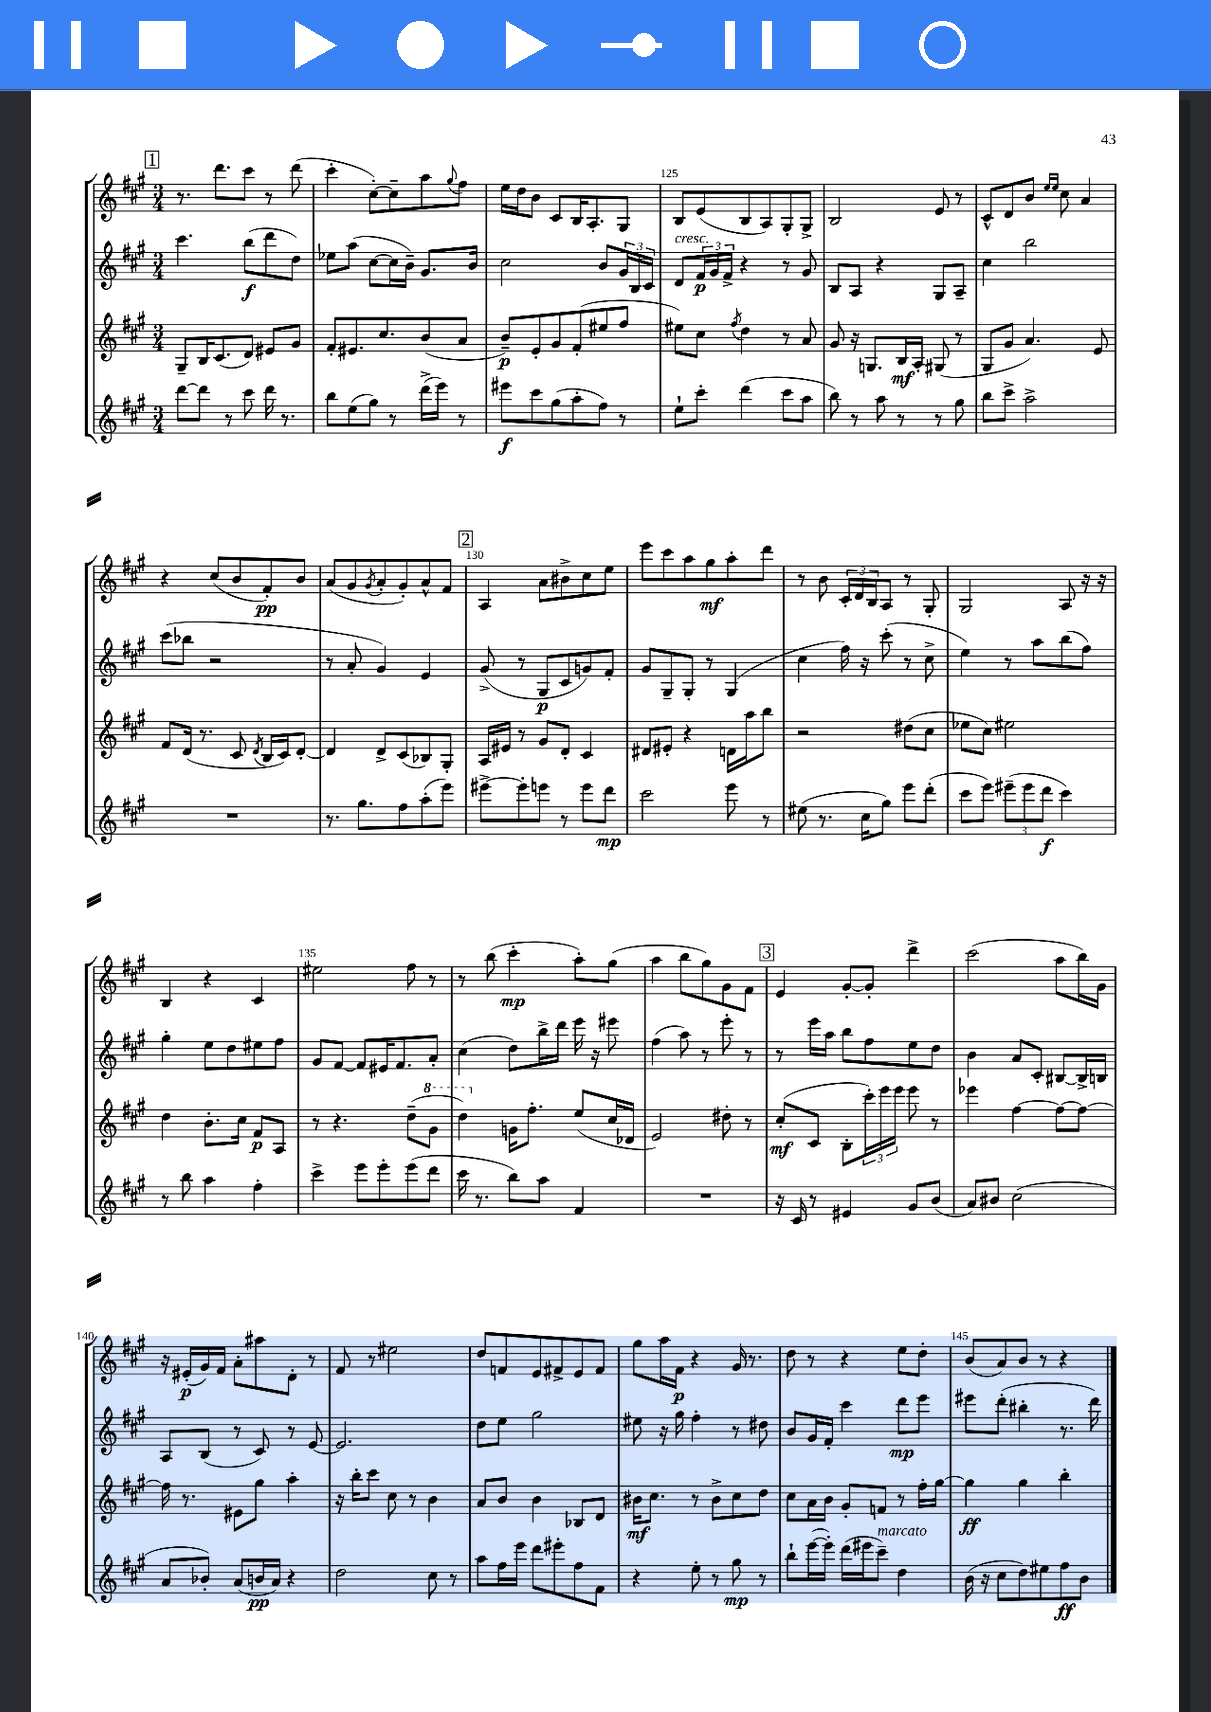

**kern	**kern	**kern	**kern
*staff4	*staff3	*staff2	*staff1
*clefG2	*clefG2	*clefG2	*clefG2
*k[f#c#g#]	*k[f#c#g#]	*k[f#c#g#]	*k[f#c#g#]
*M3/4	*M3/4	*M3/4	*M3/4
[8ddd	8G#~	4.ccc#	8.r
8ddd]	16B	.	.
.	(8.c#	.	8.ddd
8r	.	.	.
8ccc#	8d)	(8bb	8ccc#
16ddd	8e#	8ddd	8r
8.r	.	.	.
.	8g#	8dd)	(8ddd
=	=	=	=
8bb	8f#'	8ee-	4ccc#'
(8ee	8.e#	(8aa	.
8gg#)	.	[8cc#	[8cc#')
.	8.cc#	.	.
8r	.	16cc#]	8cc#~]
.	.	16b~)	.
(16ddd^	(8b	8.g#	8aa
16eee)	.	.	.
.	.	.	8qqgg#
8r	8a	.	8ff#
.	.	16b	.
=	=	=	=
8eee#	8b~)	2cc#	16ee
.	.	.	16dd
8ccc#	8e'	.	8b
(8gg#	8g#	.	8c#
8aa'	(8f#'	.	16B
.	.	.	8.A'
8ff#)	8ee#	8b	.
8r	8ff#	24g#	8G#
.	.	24B	.
.	.	24c#	.
=	=	=	=
8ee`	8ee#)	8d	8B
8ccc#'	8cc#	24f#	(8e
.	.	24g#	.
.	.	24f#^	.
.	8qff#	.	.
(4ddd	4dd	4r	8B
.	.	.	8A)
8ccc#	8r	8r	8G#'
8aa	8a	8g#	8G#^
=	=	=	=
8bb)	8g#	8B	2B
8r	16r	8A	.
.	8.G	.	.
8aa	.	4r	.
8r	16B	.	.
.	16A'	.	.
8r	(8G#	8G#	8e
8gg#	8r	8A~	8r
=	=	=	=
8bb	8G#	4cc#	8c#^^
8ccc#^	8g#	.	8d
2aa^	4.a)	2bb	8b
.	.	.	16qqee
.	.	.	16qqee
.	.	.	8cc#
.	.	.	4a
.	8e	.	.
=	=	=	=
2.r	8f#	(8ccc#	4r
.	(16d	8bb-	.
.	8.r	.	.
.	.	2r	(8cc#
.	8c#	.	8b
.	8qd	.	.
.	16B	.	8f#')
.	16c#)	.	.
.	[8d'	.	8b
=	=	=	=
8.r	4d]	8r	(8a
.	.	8a'	8g#
8.gg#	.	.	.
.	.	.	8qg#
.	8d^	4g#)	8a'
8ff#	(8c#	.	8g#')
(8aa'	8B-)	4e	8a^^
8eee)	8G#'	.	8f#
=	=	=	=
[8eee#^	16A	(8g#^	4A
.	16e#	.	.
8eee#']	8r	8r	.
8eee	8g#	8G#	8a
8r	8d'	8c#	8b#^
8eee	4c#	8g)	8cc#
8ddd	.	8f#'	8ee
=	=	=	=
2ccc#	8d#	8g#	8eee
.	8e#'	8G#~	8ccc#
.	4r	8G#'	8aa
.	.	8r	8gg#
8eee	16d	(4G#	8aa'
.	16aa	.	.
8r	8bb	.	8ddd
=	=	=	=
(8ee#	2r	4cc#	8r
8.r	.	.	8b
.	.	16ff#)	24c#'
.	.	.	24d
16cc#	.	16r	.
.	.	.	24B
8gg#)	.	(8ccc#'	8A
8eee	(8dd#	8r	8r
(8ddd'	8cc#	8cc#^	8G#'
=	=	=	=
8ccc#	8ee-	4ee)	2G#
8eee)	8cc#)	.	.
(12eee#~	2ee#	8r	.
12eee#	.	.	.
.	.	8aa	.
12ddd	.	.	.
4ccc#)	.	(8bb	8A
.	.	8ff#)	16r
.	.	.	16r
=	=	=	=
8r	4dd	4gg#'	4B
8bb	.	.	.
4aa	8.b'	8ee	4r
.	.	8dd	.
.	16cc#	.	.
4ff#'	8f#	8ee#	4c#
.	8A	8ff#	.
=	=	=	=
4ccc#^	8r	8g#	2ee#
.	4.r	[8f#	.
8eee	.	8f#]	.
8eee'	.	16e#	.
.	.	8.f#	.
(8eee	(8dd~	.	8ff#
8ddd	8gg#	8a'	8r
=	=	=	=
16ccc#	4ddd)	(4cc#	8r
8.r	.	.	.
.	.	.	(8bb
8bb)	16g	8dd)	4ccc#'
.	8.ff#'	.	.
8aa	.	16bb^	.
.	.	16ddd	.
4f#	(8ee	16eee	8aa')
.	.	16r	.
.	16cc#	8eee#	(8gg#
.	16d-	.	.
=	=	=	=
2.r	2e)	(4ff#	4aa
.	.	8aa)	8bb
.	.	8r	8gg#)
.	8dd#'	8eee'	8g#
.	8r	8r	8f#
=	=	=	=
16r	(8cc#'	8r	4e
16c#	.	.	.
8r	8c#	16eee	.
.	.	16aa	.
4e#	8B'	8bb	[8g#'
.	24ccc#')	8ff#	8g#']
.	24eee	.	.
.	24eee	.	.
8g#	8eee	8ee	4ddd^
(8b	8r	8dd	.
=	=	=	=
8a)	4eee-	4b	(2ccc#
8b#	.	.	.
(2cc#	[4ff#	8a	.
.	.	8c#'	.
.	8ff#_	[8B#	8aa
.	8ff#_	16B#^]	16bb)
.	.	16B	16g#
=	=	=	=
8a	16ff#]	8A	16r
.	8.r	.	(16e#'
8b-')	.	(8B	16g#)
.	.	.	16f#
(8a	8e#	8r	8a'
16b	8gg#	8c#)	8aa#
16a)	.	.	.
4r	4aa'	8r	8d'
.	.	[8e	8r
=	=	=	=
2dd	16r	2.e]	8f#
.	16bb'	.	.
.	8ccc#	.	8r
.	8cc#	.	2ee#
.	8r	.	.
8cc#	4b	.	.
8r	.	.	.
=	=	=	=
8aa	8a	8dd	8dd
16ff#	8b	8ee	8f
16eee	.	.	.
8ddd	4b	2gg#	8e
8eee#'	.	.	8f#^
8ff#	8B-	.	8e
8f#	8d	.	8f#
=	=	=	=
4r	16b#	8ee#	8gg#
.	8.cc#	.	.
.	.	16r	16aa
.	.	16gg#	16f#
8ee'	8r	4ff#'	4r
8r	8b#^	.	.
8gg#	8cc#	8r	16g#
.	.	.	8.r
8r	8dd	8dd#	.
=	=	=	=
8bb`	8cc#	8b	8dd
([16eee	16a	16g#	8r
16eee'])	16b	16f#'	.
(16ddd	8g#'	4ccc#	4r
16eee#	.	.	.
8ccc#~)	8f	.	.
4dd	8r	8ddd	8ee
.	16ff#'	8eee	8dd'
.	[16gg#	.	.
=	=	=	=
(16b	4gg#]	8eee#	(8b
16r	.	.	.
8cc#	.	(8ddd'	8a)
8dd)	4gg#	4bb#'	8b
8ee#	.	.	8r
8ff#	4bb'	8.r	4r
8b	.	.	.
.	.	16ddd)	.
==	==	==	==
*-	*-	*-	*-
